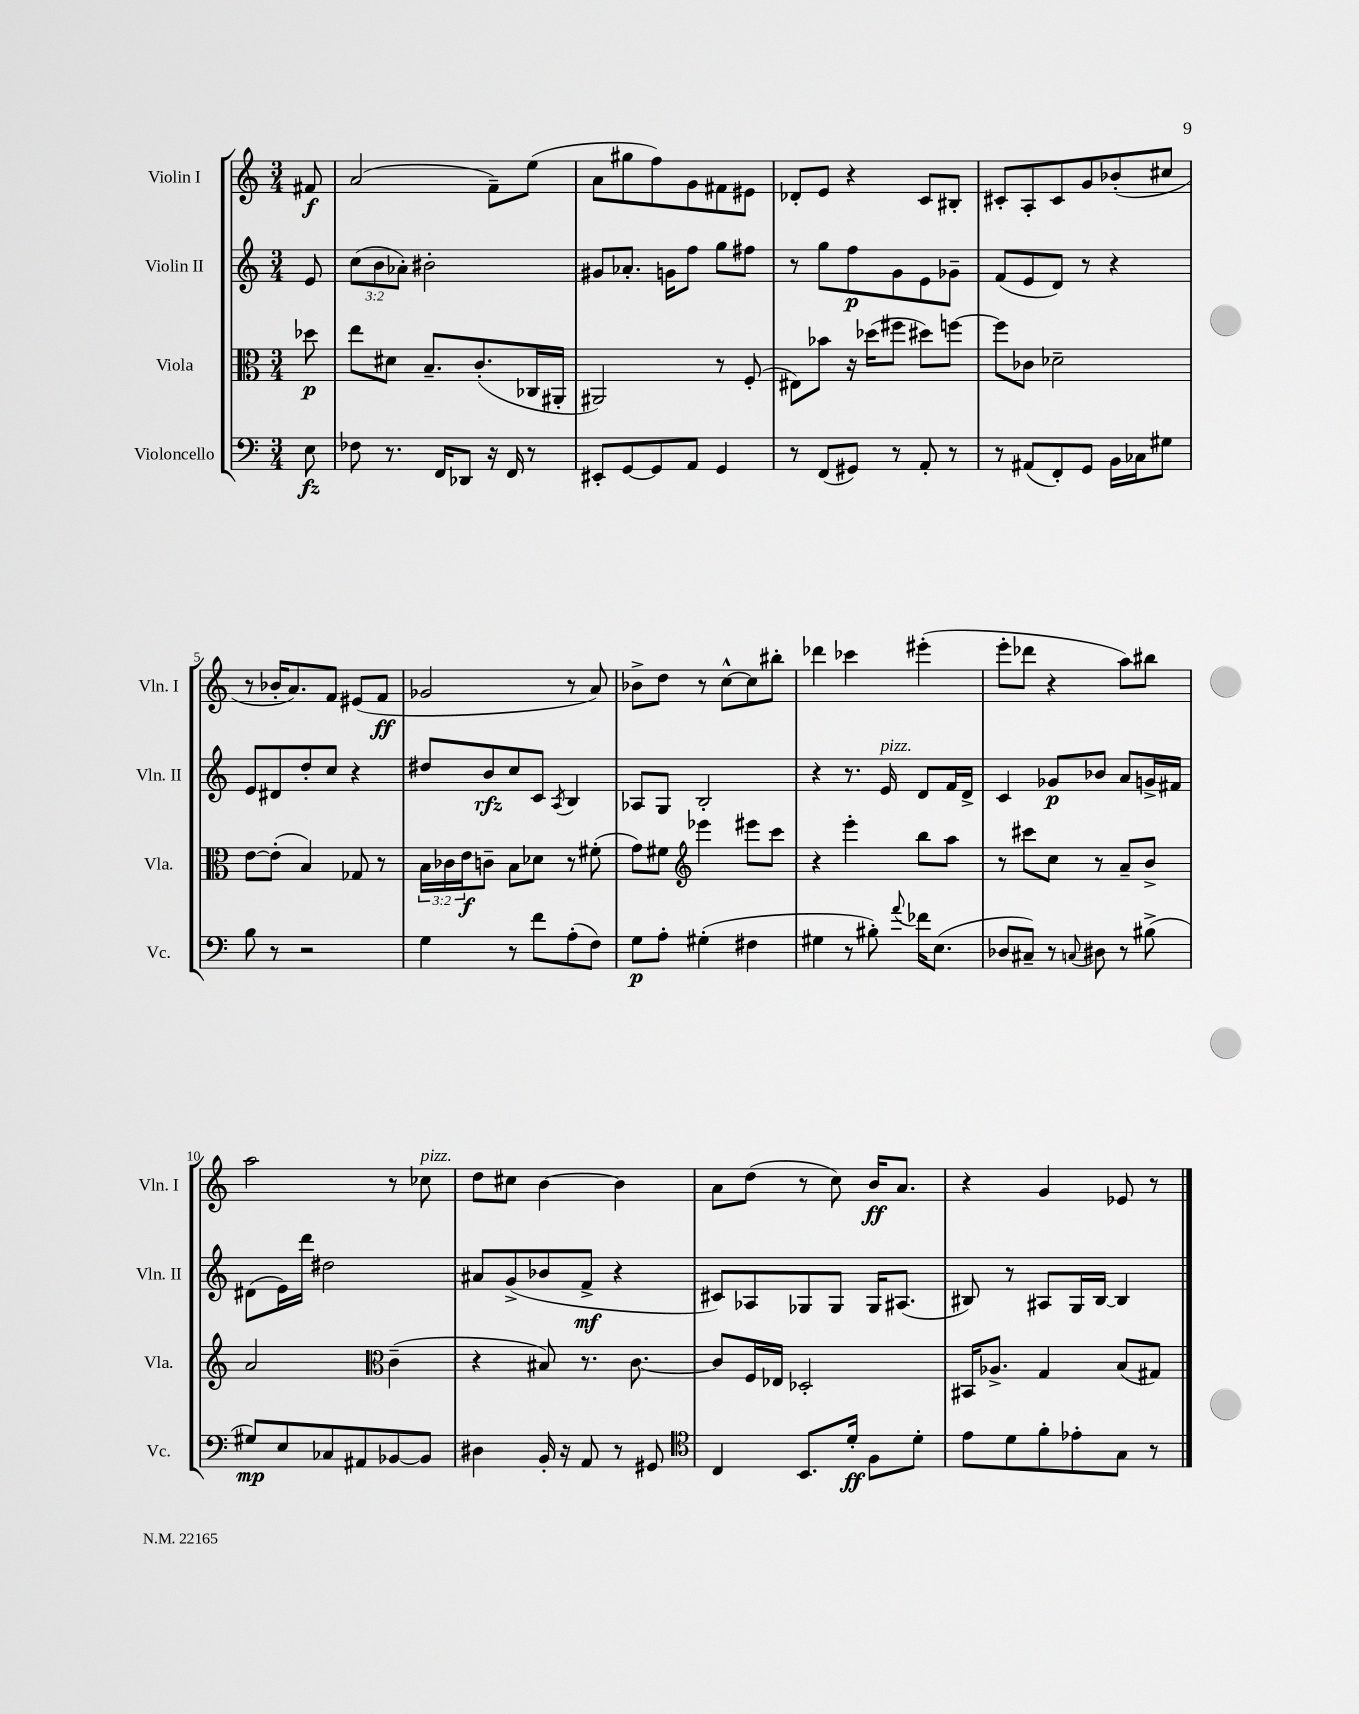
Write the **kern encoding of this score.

**kern	**dynam	**kern	**dynam	**kern	**dynam	**kern	**dynam
*part4	*part4	*part3	*part3	*part2	*part2	*part1	*part1
*staff4	*staff4	*staff3	*staff3	*staff2	*staff2	*staff1	*staff1
*I"Violoncello	*	*I"Viola	*	*I"Violin II	*	*I"Violin I	*
*I'Vc.	*	*I'Vla.	*	*I'Vln. II	*	*I'Vln. I	*
*clefF4	*	*clefC3	*	*clefG2	*	*clefG2	*
*k[]	*	*k[]	*	*k[]	*	*k[]	*
*M3/4	*	*M3/4	*	*M3/4	*	*M3/4	*
=	=	=	=	=	=	=	=
8E\	fz	8dd-X\	p	8e/	.	8f#X/	f
=1	=1	=1	=1	=1	=1	=1	=1
8F-X\	.	8ee\L	.	(12cc\L	.	(2a/	.
.	.	.	.	12b\	.	.	.
8.r	.	8d#X\J	.	.	.	.	.
.	.	.	.	12a-X'\J)	.	.	.
.	.	8.B~/L	.	2b#X'\	.	.	.
16FF/KL	.	.	.	.	.	.	.
8DD-X/J	.	.	.	.	.	.	.
.	.	(8.c'/	.	.	.	.	.
16r	.	.	.	.	.	8f~\L)	.
16FF/	.	.	.	.	.	.	.
8r	.	16C-X/L	.	.	.	(8ee\J	.
.	.	16AA#X'/JJ	.	.	.	.	.
=2	=2	=2	=2	=2	=2	=2	=2
8EE#X'/L	.	2AA#X/)	.	8g#X/L	.	8a\L	.
[8GG/	.	.	.	8.a-X'/J	.	8gg#X\	.
8GG/]	.	.	.	.	.	8ff\)	.
.	.	.	.	16gn\KL	.	.	.
8AA/J	.	.	.	8ff\J	.	8g\	.
4GG/	.	8r	.	8gg\L	.	8f#X\	.
.	.	(8F'/	.	8ff#X\J	.	8e#X\J	.
=3	=3	=3	=3	=3	=3	=3	=3
8r	.	8E#X\L)	.	8r	.	8d-X'/L	.
(8FF/L	.	8b-X\J	.	8gg\L	.	8e/J	.
8GG#X/J)	.	16r	.	8ff\	p	4r	.
.	.	(16dd-X\KL	.	.	.	.	.
8r	.	8ff#X\J	.	8g\	.	.	.
8AA'/	.	8dd#X\L)	.	8e\	.	8c/L	.
8r	.	[8ffn\J	.	8g-X~\J	.	8B#X'/J	.
=4	=4	=4	=4	=4	=4	=4	=4
8r	.	8ff\L]	.	(8f/L	.	8c#X'/L	.
(8AA#X/L	.	8c-X\J	.	8e/	.	8A'/	.
8FF'/)	.	2d-X~\	.	8d/J)	.	8c#/	.
8GG/J	.	.	.	8r	.	8g/	.
16BB\LL	.	.	.	4r	.	(8b-X'/	.
16C-X\J	.	.	.	.	.	.	.
8G#X\J	.	.	.	.	.	8cc#X/J	.
!!LO:LB:g=z
=5	=5	=5	=5	=5	=5	=5	=5
8B\	.	[8e\L	.	8e/L	.	8r	.
8r	.	(8e'\J]	.	8d#X/	.	16b-X'/KL	.
.	.	.	.	.	.	8.a/)	.
2r	.	4B/)	.	8dd'/	.	.	.
.	.	.	.	8cc/J	.	8f/J	.
.	.	8G-X/	.	4r	.	(8e#X/L	.
.	.	8r	.	.	.	8f/J	ff
=6	=6	=6	=6	=6	=6	=6	=6
4G\	.	24B\LL	.	8dd#X/L	.	2g-X/	.
.	.	24c-X\	.	.	.	.	.
.	.	24e\J	f	.	.	.	.
.	.	8cn~\J	.	8b/	rfz	.	.
8r	.	8B\L	.	8cc/	.	.	.
8f\L	.	8d-X\J	.	8c/J	.	.	.
.	.	.	.	8qA/	.	.	.
(8A'\	.	8r	.	4B/	.	8r	.
8F\J)	.	(8f#X'\	.	.	.	8a/)	.
=7	=7	=7	=7	=7	=7	=7	=7
8G\L	p	8g\L)	.	8A-X/L	.	8b-X^\L	.
8A'\J	.	8f#X\J	.	8G/J	.	8dd\J	.
*	*	*clefG2	*	*	*	*	*
(4G#X'\	.	4eee-X\	.	2B'/	.	8r	.
.	.	.	.	.	.	[8cc^^\L	.
4F#X\	.	8eee#X\L	.	.	.	8cc\]	.
.	.	8ccc\J	.	.	.	8bb#X'\J	.
=8	=8	=8	=8	=8	=8	=8	=8
4G#X\	.	4r	.	4r	.	4ddd-X\	.
8r	.	4eee'\	.	8.r	.	4ccc-X\	.
8B#X'\)	.	.	.	.	.	.	.
!	!	!	!	!LO:TX:a:i:t=pizz.	!	!	!
.	.	.	.	16e/	.	.	.
8qqa/	.	.	.	.	.	.	.
16f-X\KL	.	8bb\L	.	8d/L	.	(4eee#X'\	.
(8.E\J	.	.	.	.	.	.	.
.	.	8aa\J	.	16f/L	.	.	.
.	.	.	.	16d^/JJ	.	.	.
=9	=9	=9	=9	=9	=9	=9	=9
8D-X/L	.	8r	.	4c/	.	8eee'\L	.
8C#X~/J)	.	8ccc#X\L	.	.	.	8ddd-X\J	.
8r	.	8cc\J	.	8g-X/L	p	4r	.
8qqCn/	.	.	.	.	.	.	.
8D#X\	.	8r	.	8b-X/J	.	.	.
8r	.	8a~/L	.	8a/L	.	8aa\L)	.
(8B#X^\	.	8b^/J	.	16gn^/L	.	8bb#X\J	.
.	.	.	.	16f#X/JJ	.	.	.
!!LO:LB:g=z
=10	=10	=10	=10	=10	=10	=10	=10
8G#X/L)	mp	2a/	.	(8d#X\L	.	2aa\	.
8E/	.	.	.	16e\L)	.	.	.
.	.	.	.	16ddd\JJ	.	.	.
8C-X/	.	.	.	2dd#X\	.	.	.
8AA#X/	.	.	.	.	.	.	.
*	*	*clefC3	*	*	*	*	*
[8BB-X/	.	(4c~\	.	.	.	8r	.
!	!	!	!	!	!	!LO:TX:a:i:t=pizz.	!
8BB-/J]	.	.	.	.	.	8cc-X\	.
=11	=11	=11	=11	=11	=11	=11	=11
4D#X\	.	4r	.	8a#X/L	.	8dd\L	.
.	.	.	.	(8g^/	.	8cc#X\J	.
16BB'/	.	8B#X/)	.	8b-X/	.	[4b\	.
16r	.	.	.	.	.	.	.
8AA/	.	8.r	.	8f^/J	mf	.	.
8r	.	.	.	4r	.	4b\]	.
.	.	[8.c\	.	.	.	.	.
8GG#X/	.	.	.	.	.	.	.
=12	=12	=12	=12	=12	=12	=12	=12
*clefC4	*	*	*	*	*	*	*
4C/	.	8c/L]	.	8c#X/L)	.	8a\L	.
.	.	16F/L	.	8A-X/	.	(8dd\J	.
.	.	16E-X/JJ	.	.	.	.	.
8.BB/L	.	2D-X'/	.	8G-X/	.	8r	.
.	.	.	.	8G-/J	.	8cc\)	.
16d'/Jk	ff	.	.	.	.	.	.
8F\L	.	.	.	16G-/KL	.	16b/KL	ff
.	.	.	.	(8.A#X/J	.	8.a/J	.
8d'\J	.	.	.	.	.	.	.
=13	=13	=13	=13	=13	=13	=13	=13
8e\L	.	16BB#X/KL	.	8B#X/)	.	4r	.
.	.	8.A-X^/J	.	.	.	.	.
8d\	.	.	.	8r	.	.	.
8f'\	.	4G/	.	8A#X/L	.	4g/	.
8e-X'\	.	.	.	16G/L	.	.	.
.	.	.	.	[16B#/JJ	.	.	.
8G\J	.	(8B/L	.	4B#/]	.	8e-X/	.
8r	.	8G#X/J)	.	.	.	8r	.
==	==	==	==	==	==	==	==
*-	*-	*-	*-	*-	*-	*-	*-
